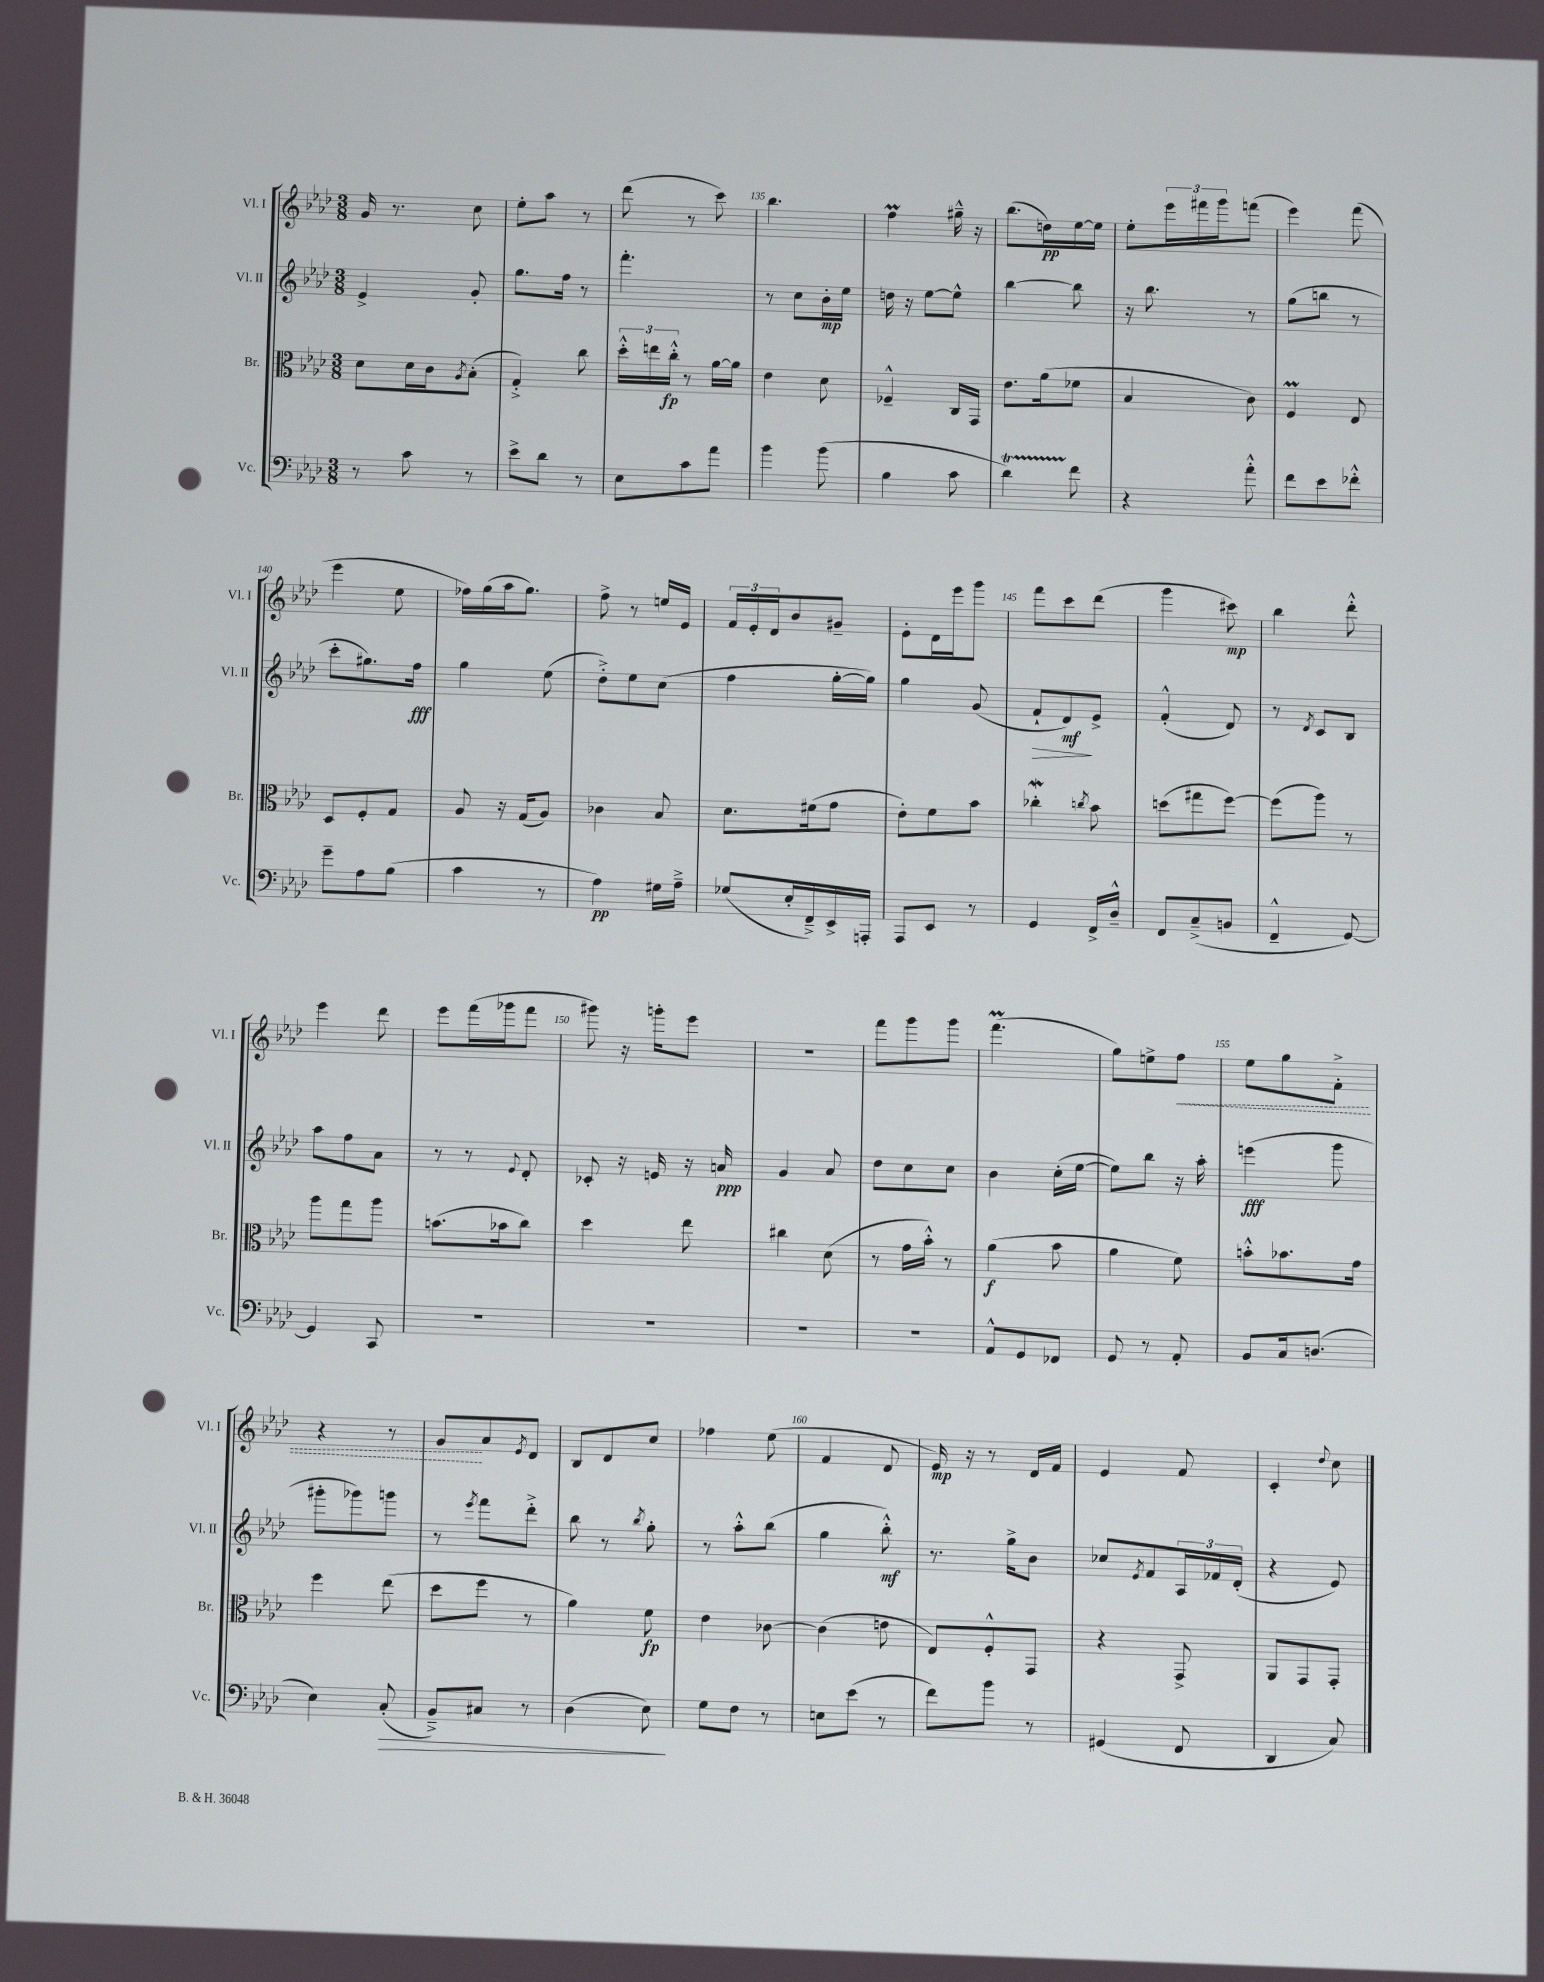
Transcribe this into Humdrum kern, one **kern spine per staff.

**kern	**kern	**kern	**kern
*staff4	*staff3	*staff2	*staff1
*clefF4	*clefC3	*clefG2	*clefG2
*k[b-e-a-d-]	*k[b-e-a-d-]	*k[b-e-a-d-]	*k[b-e-a-d-]
*M3/8	*M3/8	*M3/8	*M3/8
8r	8d-	4e-^	16g
.	.	.	8.r
8c	16d-	.	.
.	16c	.	.
.	8qA-	.	.
8r	(8B-'	8g'	8cc
=	=	=	=
8e-^	4G'^)	8.gg	8ee-'
8d-	.	.	8aa-
.	.	16ff	.
8r	8cc	8r	8r
=	=	=	=
8E-	24dd-'^^	4.fff'	(8ddd-
.	24ee	.	.
.	24cc'^^	.	.
8c	8r	.	8r
8a-	[16a-	.	8ccc)
.	16a-]	.	.
=	=	=	=
4b-	4e-	8r	4.bb-
.	.	8cc	.
(8b-	8d-	16b-'	.
.	.	16ee-	.
=	=	=	=
4B-	4F-~^^	16dd	4ff
.	.	16r	.
.	.	[8ee-	.
8c	16C	8ee-^^]	16gg#~^^
.	16GG	.	16r
=	=	=	=
4d-)	8.e-	[4bb-	(8.bb-
.	(16a-	.	16dd)
8f	8f-	8bb-]	[16ee-
.	.	.	16ee-]
=	=	=	=
4r	4B-	16r	8ee-'
.	.	8.bb-	.
.	.	.	24eee-
.	.	.	24fff#
.	.	.	24ggg
8a-'^^	8c)	8r	(8fff
=	=	=	=
8f	4F	(8gg	4eee-)
8e-	.	8bb	.
8f-'^^	8E-	8r	(8fff
=	=	=	=
8g~	8D-	8ccc'	4eee-
8A-	8F'	8.gg#)	.
(8B-	8G	.	8ee-
.	.	16ff	.
=	=	=	=
4c	8A-	4gg	16ff-)
.	.	.	(16gg
.	16r	.	16aa-
.	(16G	.	8.gg)
8r	8A-)	(8ee-	.
=	=	=	=
4A-)	4c-	8dd-'^)	8ff^
.	.	8ee-	8r
16G#	8B-	(8cc	16ee
16A-~^	.	.	16e-
=	=	=	=
(8G-	8.d-	4ff	24f
.	.	.	24e-'
.	.	.	24d-
16E-'	.	.	8b-
16FF~^)	(16f#	.	.
16EE-^	8g	[16gg'	8g#~
16AAA'	.	16gg])	.
=	=	=	=
8AAA-	8e-')	4gg	8e-'
8EE-	8f	.	16d-
.	.	.	16eee-
8r	8b-	(8g	8ggg
=	=	=	=
4GG	4cc-'	8f`	8fff
.	.	8d-)	8ccc
.	8qcc	.	.
16FF^	8b-	8e-^	(8ddd-
16D-~^^	.	.	.
=	=	=	=
8FF	(8dd	(4f'^^	4ggg
(8C~^	8gg#	.	.
8BB	[8ff)	8d-)	8ccc#)
=	=	=	=
4FF~^^	(8ff]	8r	4bb-
.	.	8qd-	.
.	8aa-)	8c	.
[8GG)	8r	8B-	8ddd-'^^
=	=	=	=
4GG]	8aa-	8aa-	4eee-
.	8gg	8ff	.
8CC	8aa-	8a-	8ddd-
=	=	=	=
4.r	(8.b	8r	8eee-
.	.	8r	(16fff
.	16b-	.	16ggg-
.	.	8qqe-	.
.	8cc)	8d-'	8fff
=	=	=	=
4.r	4dd-	8c-'	8ggg#)
.	.	16r	16r
.	.	16e	16ggg'
.	8ee-	16r	8eee-
.	.	16a	.
=	=	=	=
4.r	4cc#	4g	4.r
.	(8d-	8a-	.
=	=	=	=
4.r	8r	8dd-	8fff
.	16g	8cc	8ggg
.	16b-'^^)	.	.
.	8r	8cc	8ggg
=	=	=	=
8AA-^^	(4a-	4b-	(4.fff
8GG	.	.	.
8FF-	8b-	(16cc'	.
.	.	[16ee-	.
=	=	=	=
8GG	4a-	8ee-])	8gg)
8r	.	8bb-	8ee^
8AA-'	8f)	16r	8ff
.	.	16aa-'	.
=	=	=	=
8BB-	8b'^^	(4eee	8ee-
16C	8.b-	.	8gg
(8.D	.	.	.
.	.	8ggg	8f'^
.	16g	.	.
=	=	=	=
4E-)	4ff	8ggg#'	4r
.	.	8ggg-)	.
(8C'	(8ee-	8ggg	8r
=	=	=	=
8BB-~^)	8dd-	8r	8g
.	.	8qeee-	.
8C#	8ff	8fff	8a-
.	.	.	8qe-
8r	8r	8ddd-'^	8d-
=	=	=	=
(4D-	4a-)	8bb-	8B-
.	.	8r	8d-
.	.	8qbb-	.
8E-)	8f	8gg'	8cc
=	=	=	=
8G	4e-	8r	4ff-
8F	.	8aa-'^^	.
8r	[8c-	(8bb-	(8ee-
=	=	=	=
8E	(4c-]	4gg	4f
(8e-	.	.	.
8r	8e	8bb-'^^)	8d-
=	=	=	=
8f)	8E-)	8.r	16e-)
.	.	.	16r
8b-	8F'^^	.	8r
.	.	16gg^	.
8r	8GG	8b-	16d-
.	.	.	16f
=	=	=	=
(4GG#	4r	8cc-	4e-
.	.	8qe-	.
.	.	8f	.
8FF	8GG^	24A-	8f
.	.	24f-	.
.	.	(24d-'	.
=	=	=	=
4DD-	8AA-	4r	4c'
.	8GG	.	.
.	.	.	8qqdd-
8C)	8GG'	8e-)	8cc
==	==	==	==
*-	*-	*-	*-
